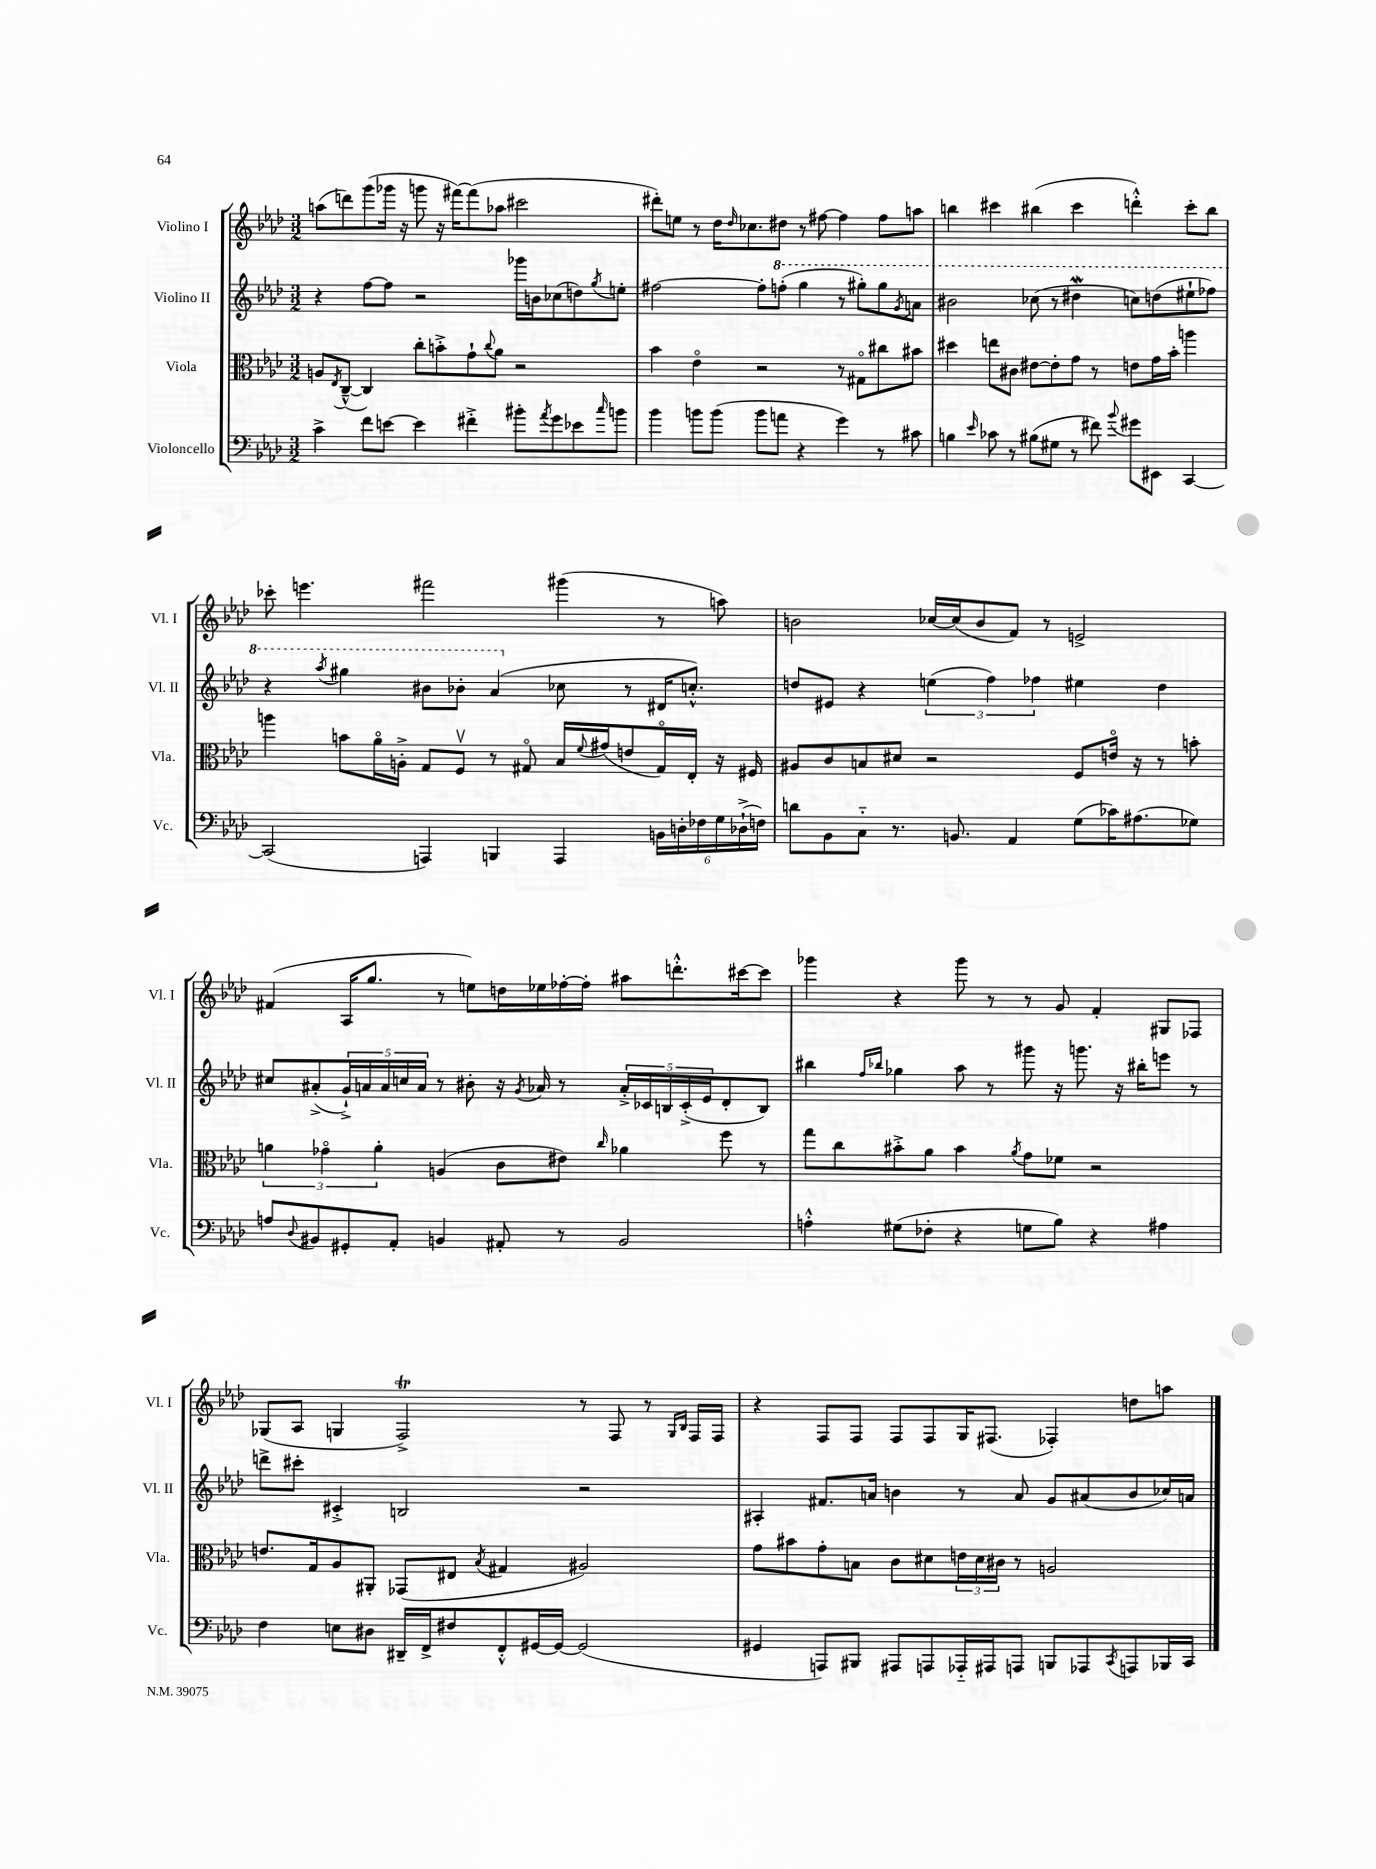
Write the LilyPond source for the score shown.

<<
\new StaffGroup <<
\new Staff = "s0" \with { instrumentName = "Violino I" shortInstrumentName = "Vl. I" } {
    \clef treble \key aes \major \numericTimeSignature \time 3/2
    a''8( d'''8) g'''8( ges'''16 r16 g'''8 r16 fis'''16~) fis'''8( aes''8 cis'''2 |
    dis'''8-.) e''8 r8 des''16 \grace { des''16 } ces''8. dis''8 r8 fis''8~ fis''4 fis''8 a''8 |
    b''4 cis'''4 bis''4( cis'''4 d'''4-.-^) cis'''8-. bis''8 |
    ces'''8-. e'''4. fis'''2 gis'''4( r8 a''8) |
    b'2 ces''16~ ces''16( b'8 f'8) r8 e'2-> |
    fis'4( aes16 g''8. r8 e''8) d''16 ees''16 fes''16~-. fes''16-. ais''8 d'''8.-.-^ cis'''16~ cis'''8 |
    ges'''4 r4 ges'''8 r8 r8 g'8 f'4-. gis8 fes8 |
    ges8( aes8 g4 f2->\trill) r8 f8 r8 \grace { g16 bes16 } f16 f16 |
    r4 f8 f8 f8 f8 g16 fis8.( fes4-.) d''8 a''8 \bar "|." |
}
\new Staff = "s1" \with { instrumentName = "Violino II" shortInstrumentName = "Vl. II" } {
    \clef treble \key aes \major \numericTimeSignature \time 3/2
    r4 f''8~ f''8 r2 ges'''16 b'16 ces''8( d''8) \acciaccatura { g''8 } e''8-. |
    fis''2~ fis''8-. \ottava #1 f'''!8-.( g'''4 r8 gis'''8-.) gis'''8 \acciaccatura { g''8 } a''8 |
    bis''2 ces'''8( r8 dis'''4\mordent c'''8) d'''8( eis'''8-! fes'''8) |
    r4 \acciaccatura { aes'''8 } gis'''4 bis''8 bes''8-. aes''4( \ottava #0 ces''8 r8 dis'16 c''8.-.-^) |
    d''8 eis'8 r4 \tuplet 3/2 { e''4( f''4) fes''4 } eis''4 d''4 |
    cis''8 ais'8-.->( \tuplet 5/4 { g'16-!->) a'16 a'16 c''16 a'16 } r8 bis'8-. r16 \acciaccatura { g'8 } aes'16 r8 \tuplet 5/4 { aes'16-.-> ces'16 b16 ces'16-.->( ees'16 } des'8-. b8) |
    bis''4 \grace { f''16 bes''16 } ges''4 aes''8 r8 gis'''8 r16 g'''8. r16 bis''16-. e'''8 r8 |
    d'''8-> cis'''8-. cis'4-.-> b2 r2 |
    ais4-. fis'8. a'16 b'4 r8 a'8 g'8 ais'8( b'8 ces''16) a'16 \bar "|." |
}
\new Staff = "s2" \with { instrumentName = "Viola" shortInstrumentName = "Vla." } {
    \clef alto \key aes \major \numericTimeSignature \time 3/2
    a8 \acciaccatura { ees8 } c8~---^( c4) c''8-. b'8-.-> g'8-! \appoggiatura { c''8 } aes'8 r2 |
    bes'4 ees'4\flageolet r2 r8 gis8\flageolet cis''8 bis'8 |
    dis''4 e''8 cis'8 eis'8~ eis'8-. g'8 r8 e'8 g'16 bes'16-. a''4 |
    a''4 b'8 aes'16\flageolet a16-.-> g8 f8\upbow r8 gis8\flageolet bes16 \appoggiatura { f'8 } gis'16( e'8 gis16\flageolet) ees16-. r16 fis16 |
    ais8 c'8 b8 dis'8 r2 f8 e'16\flageolet r16 r8 b'8-. |
    \tuplet 3/2 { a'4 ges'4\flageolet a'4-. } a4( c'8 eis'8) \grace { c''16 } aes'4 f''8 r8 |
    g''8 c''8 bis'8-.-> aes'8 bis'4 \acciaccatura { aes'8 } g'8 fes'8 r2 |
    e'8. g16 aes8 ais,8-. ges,8( eis8 \acciaccatura { bes8 } gis4 ais2) |
    g'8 bis'8 g'8-. b8 c'8 dis'8 \tuplet 3/2 { e'16 dis'16 cis'16 } r8 a2 \bar "|." |
}
\new Staff = "s3" \with { instrumentName = "Violoncello" shortInstrumentName = "Vc." } {
    \clef bass \key aes \major \numericTimeSignature \time 3/2
    c'4-> f'8 e'8~ e'4 fis'4-.-> bis'8-. \acciaccatura { aes'8 } g'8 ees'8 \grace { c''16 } b'8 |
    bes'4 b'8 b'8( b'8 a'8 r4 g'4) r8 cis'8 |
    b4 \grace { ees'16 } ces'8 r8 bis8( gis8 r8 fis'8) \appoggiatura { bes'8 } gis'8 eis,8 c,4~ |
    c,2( a,,4) b,,4 a,,4 \tuplet 6/4 { b,16 d16-. fes16 g16 des16-!->( f16) } |
    d'8 bes,8 c8-_ r8. b,8. aes,4 g8( ces'16) ais8.( ges8) |
    a8 \appoggiatura { des8 } bis,8 gis,8-. aes,8-. b,4 ais,8-. r8 b,2 |
    a4-.-^ gis8( fes8-. r4 g8 bes8) r4 ais4 |
    f4 e8 dis8 dis,16-- f,16-> fis8 f,8-.-^ gis,16~ gis,16~ gis,2( |
    gis,4 a,,8) bis,,8 ais,,8 a,,8 aes,,16-_ ais,,16 a,,8 b,,8 aes,,8 \acciaccatura { c,8 } a,,8 bes,,16 c,16 \bar "|." |
}
>>
>>
\layout { \context { \Score \remove "Bar_number_engraver" } }
